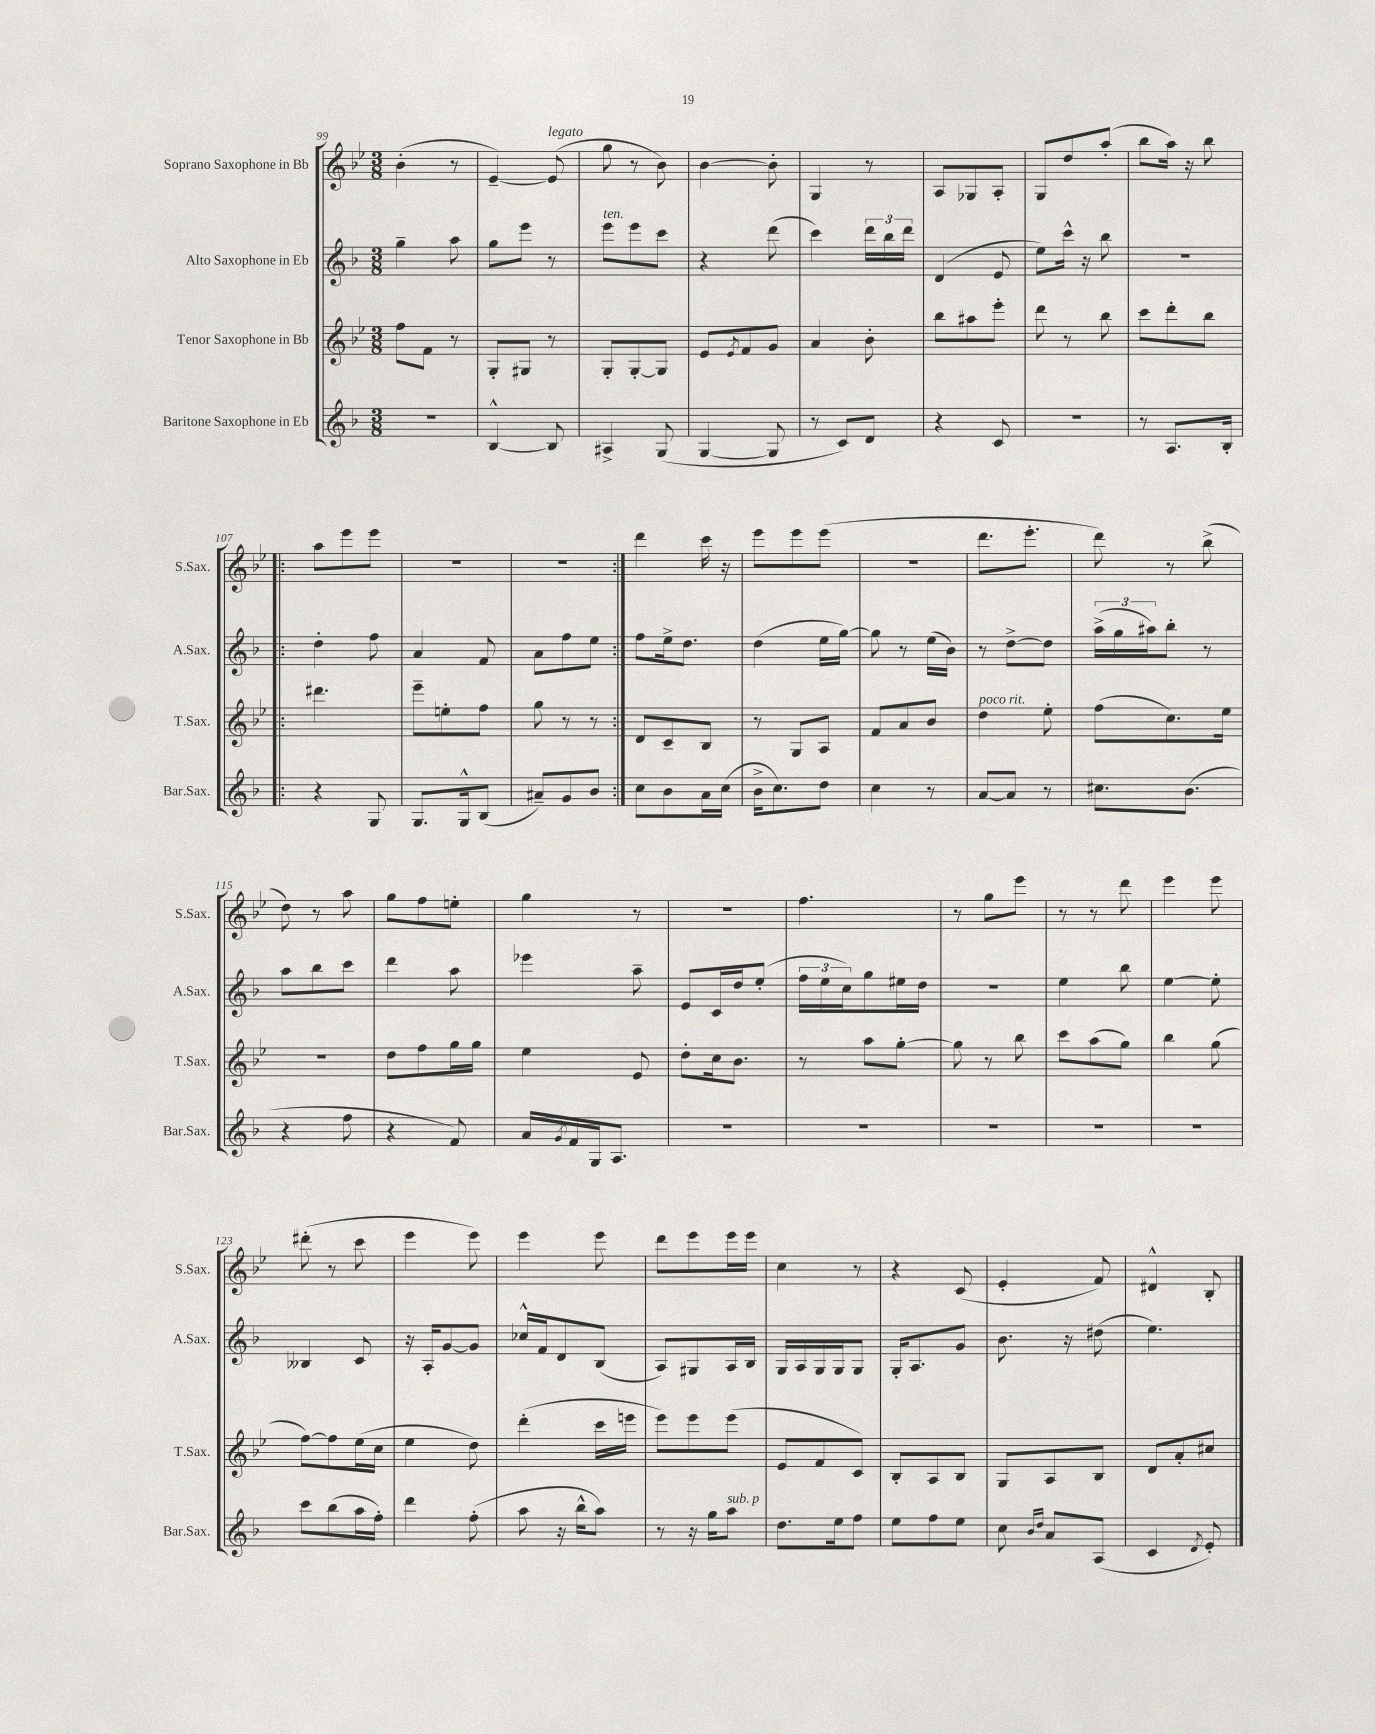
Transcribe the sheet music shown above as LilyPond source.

<<
\new StaffGroup <<
\new Staff = "s0" \with { instrumentName = "Soprano Saxophone in Bb" shortInstrumentName = "S.Sax." } {
    \clef treble \key bes \major \numericTimeSignature \time 3/8
    bes'4-.( r8 |
    ees'4~--) ees'8^\markup { \italic "legato" }( |
    g''8 r8 bes'8) |
    bes'4~ bes'8-. |
    g4 r8 |
    a8 ges8 a8-. |
    g8 d''8 a''8-.( |
    bes''8 a''16) r16 bes''8 |
    \repeat volta 2 { a''8 ees'''8 ees'''8 |
    R4. |
    R4. | }
    d'''4 c'''16 r16 |
    ees'''8 ees'''8 ees'''8( |
    R4. |
    d'''8. ees'''8.-. |
    d'''8) r8 bes''8->( |
    d''8) r8 a''8 |
    g''8 f''8 e''8-. |
    g''4 r8 |
    R4. |
    f''4. |
    r8 g''8 ees'''8 |
    r8 r8 d'''8 |
    ees'''4 ees'''8 |
    dis'''8-.( r8 c'''8 |
    ees'''4 ees'''8) |
    ees'''4 ees'''8 |
    d'''8 ees'''8 ees'''16 ees'''16 |
    c''4 r8 |
    r4 c'8( |
    ees'4-. f'8) |
    dis'4-^ bes8-. \bar "|." |
}
\new Staff = "s1" \with { instrumentName = "Alto Saxophone in Eb" shortInstrumentName = "A.Sax." } {
    \clef treble \key f \major \numericTimeSignature \time 3/8
    g''4-- a''8 |
    g''8 e'''8 r8 |
    e'''8^\markup { \italic "ten." } e'''8 c'''8 |
    r4 d'''8( |
    c'''4) \tuplet 3/2 { d'''16 bes''16 d'''16 } |
    d'4( e'8 |
    e''8) c'''16-^ r16 bes''8 |
    R4. |
    \repeat volta 2 { d''4-. f''8 |
    a'4 f'8 |
    a'8 f''8 e''8 | }
    f''8 e''16-> d''8. |
    d''4( e''16 g''16~) |
    g''8 r8 e''16( bes'16) |
    r8 d''8~-> d''8 |
    \tuplet 3/2 { a''16->( g''16 ais''16) } bes''8-. r8 |
    a''8 bes''8 c'''8 |
    d'''4 a''8 |
    ees'''4 a''8-- |
    e'8 c'16 d''16 e''8-.( |
    \tuplet 3/2 { f''16 e''16 c''16) } g''8 eis''16 d''16 |
    R4. |
    e''4 bes''8 |
    e''4~ e''8-. |
    beses4 c'8 |
    r16 a16-. g'8~ g'8 |
    ces''16-^ f'16 d'8 bes8( |
    a8) gis8 a16 bes16 |
    g16 a16 g16 g16 g8 |
    g16-. a8. g'8 |
    bes'8. r16 dis''8( |
    e''4.) \bar "|." |
}
\new Staff = "s2" \with { instrumentName = "Tenor Saxophone in Bb" shortInstrumentName = "T.Sax." } {
    \clef treble \key bes \major \numericTimeSignature \time 3/8
    f''8 f'8 r8 |
    g8-. gis8 r8 |
    g8-. g8~-. g8 |
    ees'8 \acciaccatura { ees'8 } f'8 g'8 |
    a'4 bes'8-. |
    bes''8 ais''8 ees'''8-. |
    d'''8 r8 bes''8 |
    c'''8 d'''8-. bes''8 |
    \repeat volta 2 { dis'''4. |
    ees'''8-- e''8-. f''8 |
    g''8 r8 r8 | }
    d'8 c'8-- bes8 |
    r8 g8 a8 |
    f'8 a'8 bes'8 |
    d''4^\markup { \italic "poco rit." } ees''8-. |
    f''8( c''8.) ees''16 |
    R4. |
    d''8 f''8 g''16 g''16 |
    ees''4 ees'8 |
    d''8-. c''16 bes'8. |
    r8 a''8 g''8~-. |
    g''8 r8 bes''8 |
    c'''8 a''8( g''8) |
    bes''4 g''8( |
    f''8~) f''8 ees''16( c''16 |
    ees''4 d''8) |
    d'''4-.( c'''16 e'''16 |
    ees'''8) ees'''8 ees'''8( |
    ees'8 f'8 c'8) |
    bes8-. a8 bes8 |
    g8 a8 bes8 |
    d'8 a'8-. cis''8 \bar "|." |
}
\new Staff = "s3" \with { instrumentName = "Baritone Saxophone in Eb" shortInstrumentName = "Bar.Sax." } {
    \clef treble \key f \major \numericTimeSignature \time 3/8
    R4. |
    bes4~-^ bes8 |
    ais4-> g8( |
    g4~ g8 |
    r8 c'8) d'8 |
    r4 c'8 |
    r4. |
    r8 a8. bes16-. |
    \repeat volta 2 { r4 g8 |
    g8. g16-^ bes8( |
    ais'8--) g'8 bes'8 | }
    c''8 bes'8 a'16 c''16( |
    bes'16-> c''8.) d''8 |
    c''4 r8 |
    a'8~ a'8 r8 |
    cis''8. bes'8.( |
    r4 f''8 |
    r4 f'8) |
    a'16 \acciaccatura { g'8 } f'16 g16 a8. |
    R4. |
    R4. |
    R4. |
    R4. |
    R4. |
    c'''8 bes''8( a''16 f''16-.) |
    d'''4 f''8-.( |
    a''8 r16 bes''16-^ a''8) |
    r8 r16 g''16 a''8^\markup { \italic "sub. p" } |
    d''8. e''16 f''8 |
    e''8 f''8 e''8 |
    c''8 \grace { bes'16 d''16 } a'8 a8( |
    c'4 \acciaccatura { d'8 } e'8-.) \bar "|." |
}
>>
>>
\layout { \context { \Score currentBarNumber = #99 } }
